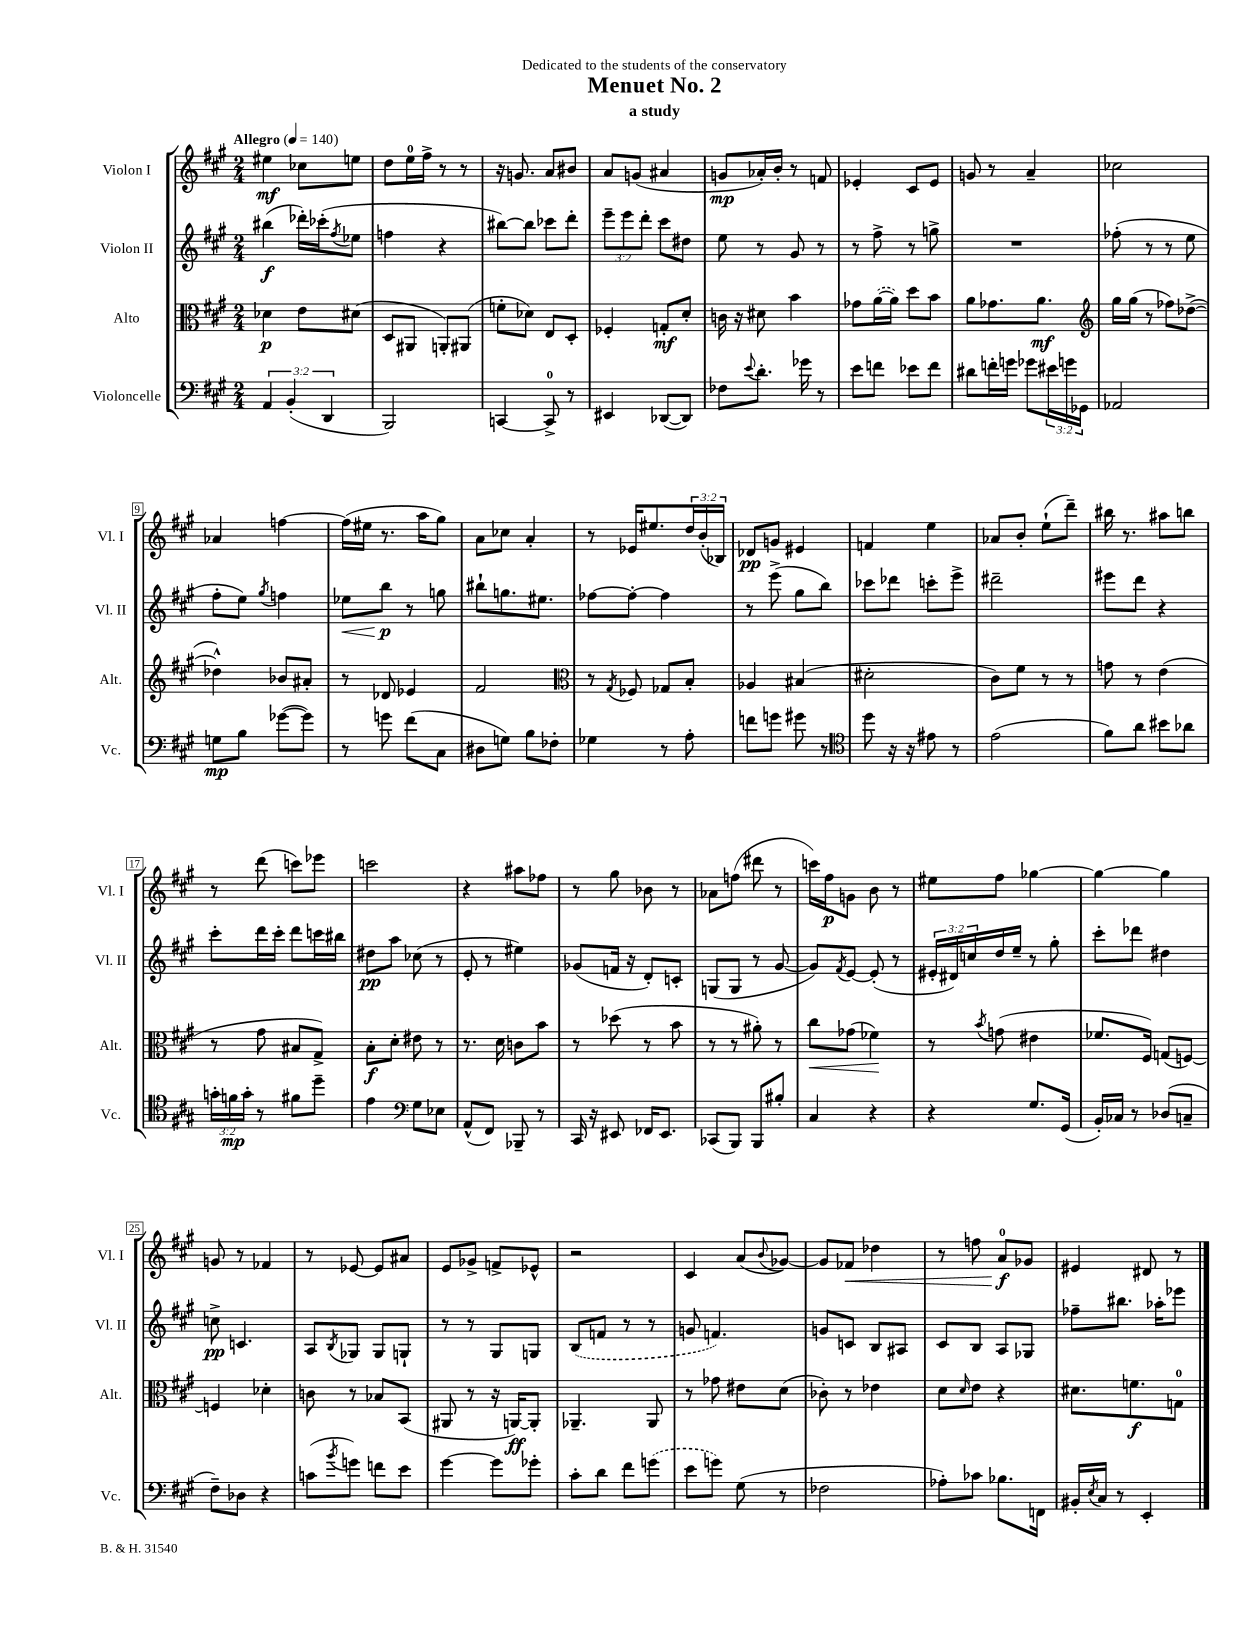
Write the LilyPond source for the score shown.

\header { title = "Menuet No. 2" subtitle = "a study" dedication = "Dedicated to the students of the conservatory" }
<<
\new StaffGroup <<
\new Staff = "s0" \with { instrumentName = "Violon I" shortInstrumentName = "Vl. I" } {
    \clef treble \key a \major \numericTimeSignature \time 2/4 \override Staff.TupletNumber.text = #tuplet-number::calc-fraction-text \tempo "Allegro" 4 = 140
    eis''4\mf ces''8 e''8 |
    d''8 e''16-0 fis''16-> r8 r8 |
    r16 g'8. a'8 bis'8 |
    a'8 g'8( ais'4 |
    g'8\mp aes'16-.) b'16-. r8 f'8 |
    ees'4-. cis'8 ees'8 |
    g'8 r8 a'4-- |
    ces''2 |
    aes'4 f''4~ |
    f''16( eis''16 r8. a''16 gis''8) |
    a'8 ces''8 a'4-. |
    r8 ees'16 eis''8. \tuplet 3/2 { d''16 b'16-.( bes16) } |
    des'8\pp g'8 eis'4 |
    f'4 e''4 |
    aes'8 b'8-. e''8-!( d'''8--) |
    bis''16 r8. ais''8 b''8 |
    r8 d'''8( c'''8) ees'''8 |
    c'''2 |
    r4 ais''8 fes''8 |
    r8 gis''8 bes'8 r8 |
    aes'8 f''8( dis'''8 r8 |
    c'''16) fis''16\p g'8 b'8 r8 |
    eis''8 fis''8 ges''4~ |
    ges''4~ ges''4 |
    g'8 r8 fes'4 |
    r8 ees'8~ ees'8 ais'8 |
    e'8 ges'8-> f'8-> ees'8-^ |
    r2 |
    cis'4 a'8( \appoggiatura { b'8 } ges'8~) |
    ges'8 fes'8\< des''4 |
    r8 f''8 a'8-0\f\! ges'8 |
    eis'4 dis'8 r8 \bar "|." |
}
\new Staff = "s1" \with { instrumentName = "Violon II" shortInstrumentName = "Vl. II" } {
    \clef treble \key a \major \numericTimeSignature \time 2/4 \override Staff.TupletNumber.text = #tuplet-number::calc-fraction-text
    bis''4\f( des'''16-.) ces'''16-.( \acciaccatura { fis''8 } ees''8 |
    f''4 r4 |
    bis''8~) bis''8 ces'''8 d'''8-. |
    \tuplet 3/2 { e'''8-- e'''8 d'''8-. } cis'''8 dis''8 |
    e''8 r8 gis'8 r8 |
    r8 fis''8-> r8 g''8-> |
    R2 |
    fes''8-.( r8 r8 e''8 |
    fis''8-. e''8) \acciaccatura { gis''8 } f''4 |
    ees''8\< b''8\p\! r8 g''8 |
    bis''8-! g''8. eis''8. |
    fes''8~ fes''8~-. fes''4 |
    r8 e'''8->( gis''8 b''8) |
    ces'''8 des'''8 c'''8-. e'''8-> |
    dis'''2-- |
    eis'''8 d'''8 r4 |
    cis'''8-. d'''16 cis'''16-. d'''8 c'''16 bis''16 |
    dis''8\pp a''8 ces''8( r8 |
    e'8-. r8 eis''4) |
    ges'8( f'16 r16 d'8-.) c'8-. |
    g8( g8 r8 gis'8~ |
    gis'8) \acciaccatura { fis'8 } e'8~ e'8-.( r8 |
    \tuplet 3/2 { eis'16-. dis'16) c''16 } d''16 e''16-- r8 gis''8-. |
    cis'''8-. des'''8 dis''4 |
    c''8->\pp c'4. |
    a8 \acciaccatura { b8 } ges8 ges8 g8-! |
    r8 r8 gis8 g8 |
    \once \slurDashed b8( f'8 r8 r8 |
    g'8 f'4.) |
    g'8 c'8 b8 ais8 |
    cis'8 b8 a8 ges8 |
    fes''8-- bis''8. aes''16-. ees'''8 \bar "|." |
}
\new Staff = "s2" \with { instrumentName = "Alto" shortInstrumentName = "Alt." } {
    \clef alto \key a \major \numericTimeSignature \time 2/4
    des'4\p e'8 dis'8( |
    d8 ais,8 a,8-.) ais,8( |
    f'8-. des'8) e8 d8-. |
    fes4-. g8-.\mf d'8-. |
    c'16 r16 dis'8 b'4 |
    ges'8 \once \slurDashed a'16~( a'16) d''8 b'8 |
    a'8 ges'8. a'8.\mf |
    \clef treble gis''16 gis''16( r8 fes''8) des''8~->( |
    des''4-^) bes'8 ais'8-. |
    r8 des'8 ees'4 |
    fis'2 |
    \clef alto r8 \acciaccatura { gis8 } fes8 ges8 b8-. |
    aes4 bis4( |
    dis'2-. |
    cis'8) fis'8 r8 r8 |
    g'8 r8 e'4( |
    r8 gis'8 bis8 gis8->) |
    b8-.\f d'8-. eis'8 r8 |
    r8. d'16 c'8 b'8 |
    r8 des''8( r8 b'8 |
    r8 r8 ais'8-.) r8 |
    cis''8\< ges'8( fes'4\!) |
    r8 \acciaccatura { b'8 } g'8( eis'4 |
    fes'8. fis16) g8( f8~) |
    f4 des'4-. |
    c'8 r8 bes8 b,8( |
    ais,8 r8 r16 a,16~\ff) a,8-. |
    aes,4.-- aes,8 |
    r8 ges'8 eis'8 d'8( |
    ces'8-.) r8 ees'4 |
    d'8 \grace { d'16 } e'8 r4 |
    dis'8. f'8.\f g8-0 \bar "|." |
}
\new Staff = "s3" \with { instrumentName = "Violoncelle" shortInstrumentName = "Vc." } {
    \clef bass \key a \major \numericTimeSignature \time 2/4 \override Staff.TupletNumber.text = #tuplet-number::calc-fraction-text
    \tuplet 3/2 { a,4 b,4-.( d,4 } |
    b,,2) |
    c,4~ c,8-0-> r8 |
    eis,4 des,8~( des,8) |
    fes8 \appoggiatura { e'8 } d'8.-. ges'16 r8 |
    e'8 f'8 ees'8 f'8 |
    dis'8 f'16-. g'16 ges'8 \tuplet 3/2 { eis'16 g'16 ges,16 } |
    aes,2 |
    g8\mp b8 ges'8~( ges'8) |
    r8 g'8 fis'8( cis8 |
    dis8 g8) b8 fes8-. |
    ges4 r8 a8-. |
    f'8 g'8 gis'8 r8 |
    \clef tenor d''8 r16 r16 eis'8 r8 |
    e'2( |
    fis'8) a'8 bis'8 aes'8 |
    \tuplet 3/2 { g'16-. f'16\mp g'16-. } r8 fis'8 d''8-- |
    e'4 \clef bass gis8 ees8 |
    a,8-^( fis,8) bes,,8-- r8 |
    cis,16 r16 eis,8 fes,16 eis,8. |
    ces,8( b,,8) b,,8 bis8-. |
    cis4 r4 |
    r4 gis8. gis,16( |
    b,16-.) ces16 r8 des8( c8-- |
    fis8--) des8 r4 |
    c'8( \acciaccatura { b'8 } g'8) f'8 e'8 |
    gis'4~ gis'8 ges'8-. |
    cis'8-. d'8 fis'8 \once \slurDashed g'8( |
    e'8 g'8) gis8( r8 |
    fes2 |
    aes8-.) ces'8 bes8. f,16 |
    bis,16-. \acciaccatura { e8 } cis16 r8 e,4-. \bar "|." |
}
>>
>>
\layout { \context { \Score \override BarNumber.stencil = #(make-stencil-boxer 0.1 0.3 ly:text-interface::print) } }
